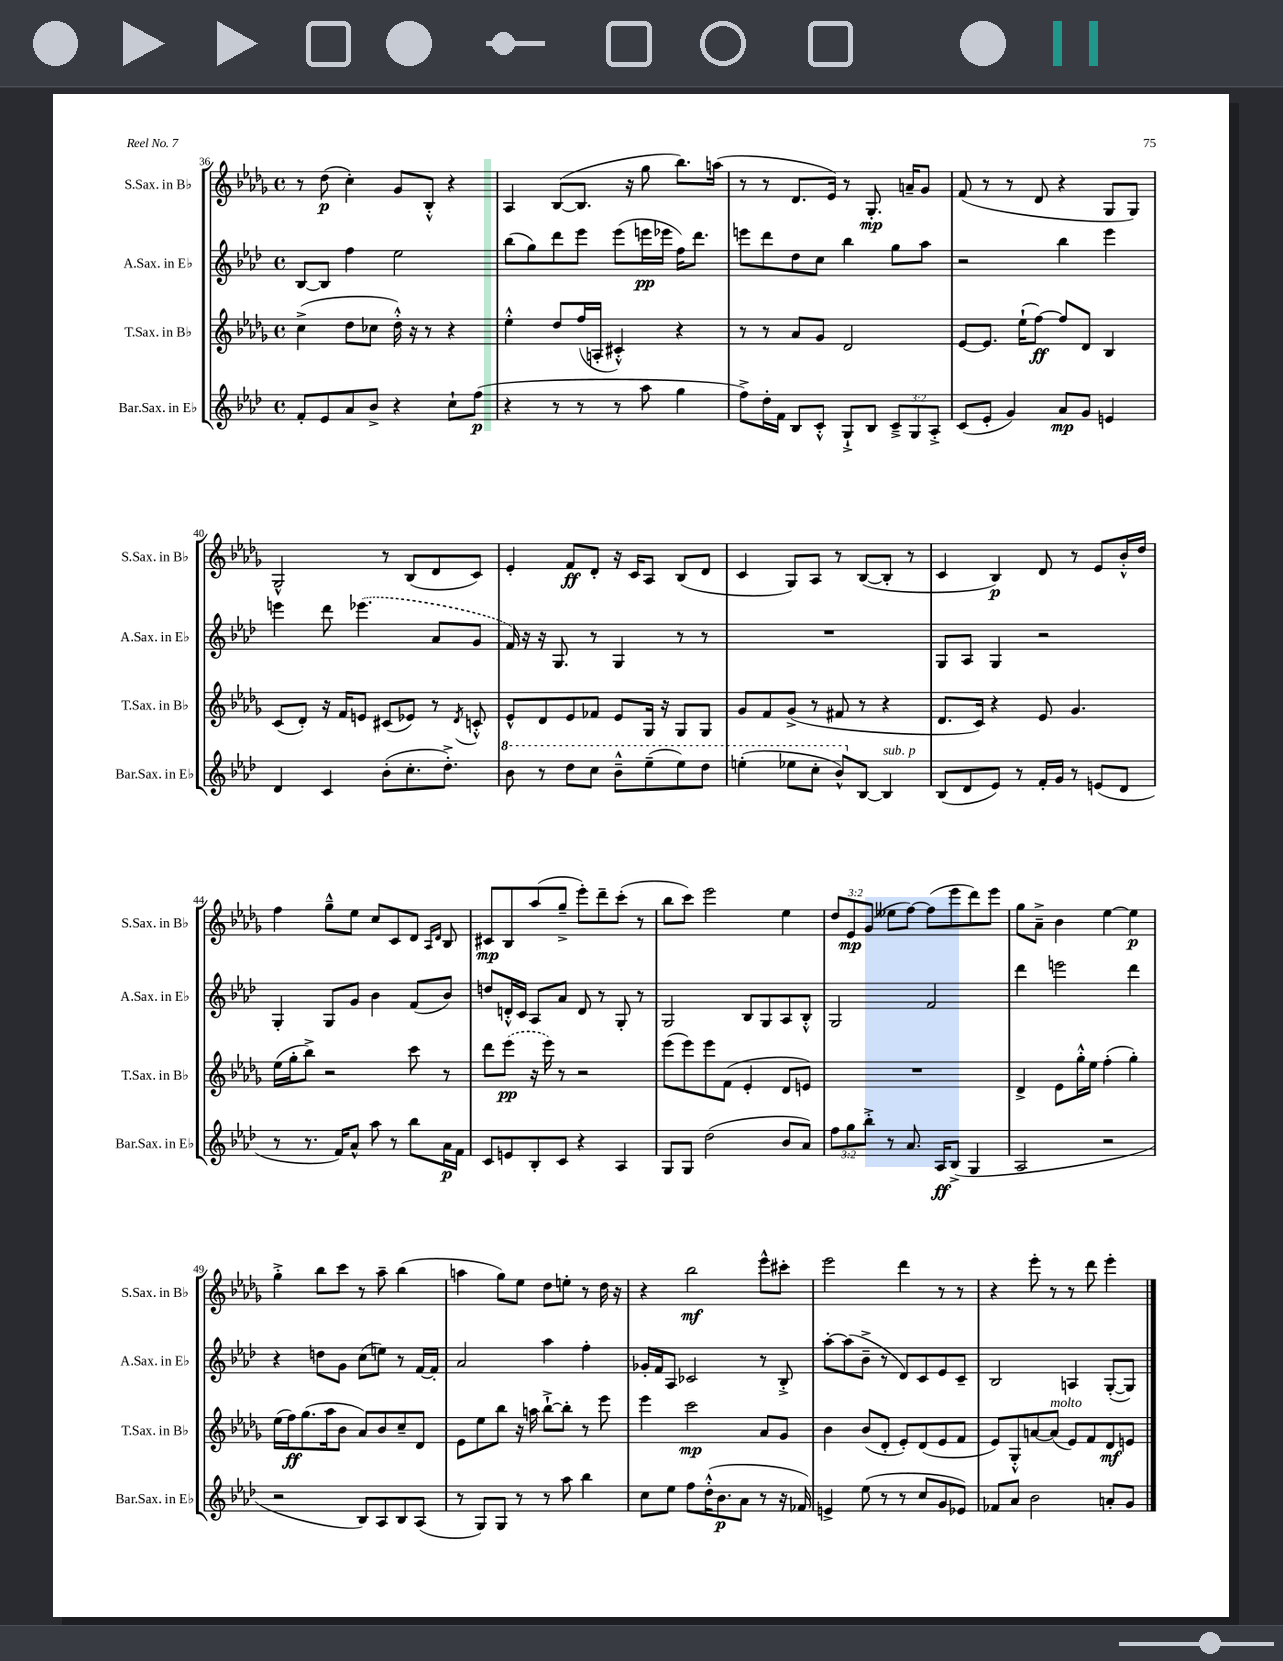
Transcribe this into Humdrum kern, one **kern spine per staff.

**kern	**dynam	**kern	**dynam	**kern	**dynam	**kern	**dynam
*part4	*part4	*part3	*part3	*part2	*part2	*part1	*part1
*staff4	*staff4	*staff3	*staff3	*staff2	*staff2	*staff1	*staff1
*I"Bar.Sax. in E♭	*	*I"T.Sax. in B♭	*	*I"A.Sax. in E♭	*	*I"S.Sax. in B♭	*
*I'Bar.Sax. in E♭	*	*I'T.Sax. in B♭	*	*I'A.Sax. in E♭	*	*I'S.Sax. in B♭	*
*clefG2	*	*clefG2	*	*clefG2	*	*clefG2	*
*k[b-e-a-d-]	*	*k[b-e-a-d-g-]	*	*k[b-e-a-d-]	*	*k[b-e-a-d-g-]	*
*M4/4	*	*M4/4	*	*M4/4	*	*M4/4	*
*met(c)	*	*met(c)	*	*met(c)	*	*met(c)	*
=36	=36	=36	=36	=36	=36	=36	=36
8f'/L	.	(4cc^\	.	[8B-/L	.	8r	.
8e-/	.	.	.	8B-/J]	.	(8dd-\	p
8a-/	.	8dd-\L	.	4ff\	.	4cc'\)	.
8b-^/J	.	8cc-X\J	.	.	.	.	.
4r	.	16dd-'^^\)	.	2ee-\	.	8g-/L	.
.	.	16r	.	.	.	.	.
.	.	8r	.	.	.	8B-'^^/J	.
8cc`\L	.	4r	.	.	.	4r	.
(8ff\J	p	.	.	.	.	.	.
=37	=37	=37	=37	=37	=37	=37	=37
4r	.	4ee-'^^\	.	(8bb-\L	.	4A-/	.
.	.	.	.	8gg\)	.	.	.
8r	.	8dd-/L	.	8ddd-\	.	([8B-/L	.
8r	.	(16ff/L	.	8eee-\J	.	8.B-/J]	.
.	.	16An'/JJ	.	.	.	.	.
8r	.	4c#X'^^/)	.	(8eee-\L	.	.	.
.	.	.	.	.	.	16r	.
8aa-\	.	.	.	16eeen\L	pp	8gg-\	.
.	.	.	.	16eee-X\JJ	.	.	.
4gg\	.	4r	.	16ff\KL)	.	8.bb-\L)	.
.	.	.	.	8.ddd-\J	.	.	.
.	.	.	.	.	.	(16aan\Jk	.
=38	=38	=38	=38	=38	=38	=38	=38
8ff^\L)	.	8r	.	8eeen\L	.	8r	.
16dd-'\L	.	8r	.	8ddd-\	.	8r	.
16f\JJ	.	.	.	.	.	.	.
8B-/L	.	8a-/L	.	8dd-\	.	8.d-/L	.
8c'^^/J	.	8g-/J	.	8cc\J	.	.	.
.	.	.	.	.	.	16e-/Jk)	.
8G`^/L	.	2d-/	.	4bb-\	.	8r	.
8B-/J	.	.	.	.	.	8.G-'/	mp
12c~^/L	.	.	.	8gg\L	.	.	.
.	.	.	.	.	.	16an~/KL	.
12G/	.	.	.	.	.	.	.
.	.	.	.	8aa-\J	.	8g-/J	.
12A-'^/J	.	.	.	.	.	.	.
=39	=39	=39	=39	=39	=39	=39	=39
(8c/L	.	[8e-/L	.	2r	.	(8f/	.
8e-'/J	.	8.e-/J]	.	.	.	8r	.
4g/)	.	.	.	.	.	8r	.
.	.	(16ee-`\KL	.	.	.	.	.
.	.	[8ff\J)	ff	.	.	8d-/	.
8a-/L	mp	8ff/L]	.	4bb-\	.	4r	.
8g/J	.	8d-/J	.	.	.	.	.
4en/	.	4B-/	.	4eee-\	.	8G-/L	.
.	.	.	.	.	.	8G-/J)	.
!!LO:LB:g=z
=40	=40	=40	=40	=40	=40	=40	=40
4d-/	.	(8c/L	.	4eeen\	.	2G-^^/	.
.	.	8d-'/J)	.	.	.	.	.
4c/	.	16r	.	8ddd-\	.	.	.
.	.	16f/KL	.	.	.	.	.
.	.	8en/J	.	(4.eee-X\	.	.	.
(8b-'\L	.	(8c#X/L	.	.	.	8r	.
8.cc'\	.	8e-X/J)	.	.	.	(8B-/L	.
.	.	8r	.	8a-/L	.	8d-/	.
8.dd-'^\J)	.	.	.	.	.	.	.
.	.	8qd-/	.	.	.	.	.
.	.	8cn'^^/	.	8g/J	.	8c/J)	.
=41	=41	=41	=41	=41	=41	=41	=41
*8va	*	*	*	*	*	*	*
8bb-\	.	8e-^^/L	.	16f/)	.	4e-'/	.
.	.	.	.	16r	.	.	.
8r	.	8d-/	.	16r	.	.	.
.	.	.	.	8.G/	.	.	.
8ddd-\L	.	8e-/	.	.	.	8f/L	ff
8ccc\J	.	8f-X/J	.	8r	.	8d-'/J	.
8bb-~^^\L	.	8e-/L	.	4G/	.	16r	.
.	.	.	.	.	.	16c/KL	.
(8eee-~\	.	16G-/Jk	.	.	.	8A-/J	.
.	.	16r	.	.	.	.	.
8eee-\)	.	8G-/L	.	8r	.	(8B-/L	.
8ddd-\J	.	8G-/J	.	8r	.	8d-/J	.
=42	=42	=42	=42	=42	=42	=42	=42
(4eeen'\	.	8g-/L	.	1r	.	4c/	.
.	.	8f/	.	.	.	.	.
8eee-X\L	.	(8g-^/J	.	.	.	8G-/L)	.
8ccc'\J	.	8r	.	.	.	8A-/J	.
8bb-^^/L)	.	8f#X/	.	.	.	8r	.
*X8va	*	*	*	*	*	*	*
[8B-/J	.	8r	.	.	.	([8B-/L	.
!LO:TX:a:i:t=sub. p	!	!	!	!	!	!	!
4B-/]	.	4r	.	.	.	8B-'/J]	.
.	.	.	.	.	.	8r	.
=43	=43	=43	=43	=43	=43	=43	=43
(8B-/L	.	8.d-/L	.	8G/L	.	4c/	.
8d-/	.	.	.	8A-/J	.	.	.
.	.	16c/Jk)	.	.	.	.	.
8e-/J)	.	4r	.	4G/	.	4B-/)	p
8r	.	.	.	.	.	.	.
16f'/LL	.	8e-/	.	2r	.	8d-/	.
16g/JJ	.	.	.	.	.	.	.
8r	.	4.g-/	.	.	.	8r	.
(8en/L	.	.	.	.	.	8e-/L	.
8d-/J	.	.	.	.	.	16b-'^^/L	.
.	.	.	.	.	.	16dd-/JJ	.
!!LO:LB:g=z
=44	=44	=44	=44	=44	=44	=44	=44
8r	.	(16ee-\LL	.	4G'/	.	4ff\	.
.	.	16gg-'\J	.	.	.	.	.
8.r	.	8bb-^\J)	.	.	.	.	.
.	.	2r	.	8G/L	.	8gg-~^^\L	.
16f/KL)	.	.	.	.	.	.	.
8a-^^/J	.	.	.	8g/J	.	8ee-\J	.
8aa-\	.	.	.	4b-\	.	8cc/L	.
8r	.	.	.	.	.	8c/	.
8bb-\L	.	8ccc\	.	(8f/L	.	8d-/J	.
.	.	.	.	.	.	16qqA-/LL	.
.	.	.	.	.	.	16qqd-/JJ	.
16a-\L	p	8r	.	8b-/J)	.	8B-/	.
16f\JJ	.	.	.	.	.	.	.
=45	=45	=45	=45	=45	=45	=45	=45
8c/L	.	8ddd-\L	.	8ddn/L	.	8c#X/L	mp
8en/	.	(8eee-\J	pp	16dn'^^/L	.	8B-/	.
.	.	.	.	16c/JJ	.	.	.
8B-'/	.	16r	.	8A-/L	.	(8aa-/	.
.	.	16eee-\)	.	.	.	.	.
8c/J	.	8r	.	8a-/J	.	8gg-~^/J	.
4r	.	2r	.	8d/	.	8eee-'\L)	.
.	.	.	.	8r	.	8ddd-~\	.
4A-/	.	.	.	8G'/	.	(8ccc'\J	.
.	.	.	.	8r	.	8r	.
=46	=46	=46	=46	=46	=46	=46	=46
8G/L	.	(8eee-\L	.	2G/	.	8bb-\L	.
8G/J	.	8eee-\)	.	.	.	8ccc\J)	.
(2dd-\	.	8eee-\	.	.	.	2eee-\	.
.	.	(8f\J	.	.	.	.	.
.	.	4e-'/	.	8B-/L	.	.	.
.	.	.	.	8G/	.	.	.
8b-/L	.	8d-/L	.	8A-/	.	4ee-\	.
8a-/J)	.	8en/J)	.	8B-'^^/J	.	.	.
=47	=47	=47	=47	=47	=47	=47	=47
12ff\L	.	1r	.	2G/	.	12dd-/L	.
12gg\	.	.	.	.	.	12e-/	mp
12bb-'^\J	.	.	.	.	.	(12g-/J	.
8r	.	.	.	.	.	8ee--X\L	.
8.a-/	.	.	.	.	.	[8ff\J)	.
.	.	.	.	2f/	.	(8ff\L]	.
16A-/KL	ff	.	.	.	.	.	.
(8B-^/J	.	.	.	.	.	8eee-\	.
4G/	.	.	.	.	.	8ddd-\)	.
.	.	.	.	.	.	8eee-\J	.
=48	=48	=48	=48	=48	=48	=48	=48
2A-/	.	4d-^/	.	4ddd-\	.	8gg-\L	.
.	.	.	.	.	.	8a-~^\J	.
.	.	8e-\L	.	2eeen\	.	4b-\	.
.	.	16gg-'^^\L	.	.	.	.	.
.	.	16ee-\JJ	.	.	.	.	.
2r	.	(4ff'\	.	.	.	[4ee-\	.
.	.	4gg-'\)	.	4ddd-\	.	4ee-\]	p
!!LO:LB:g=z
=49	=49	=49	=49	=49	=49	=49	=49
2r	.	(16ee-\LL	.	4r	.	4gg-'^\	.
.	.	16ff\J)	ff	.	.	.	.
.	.	(8.gg-\	.	.	.	.	.
.	.	.	.	8ddn\L	.	8bb-\L	.
.	.	16aa-\k	.	.	.	.	.
.	.	8b-\J	.	8g\J	.	8ccc\J	.
8B-/L)	.	8a-/L)	.	(8cc\L	.	8r	.
8A-/	.	8b-/	.	8een\J)	.	8aa-~\	.
8B-/	.	8cc~/	.	8r	.	(4bb-\	.
(8A-/J	.	8d-/J	.	[16f/LL	.	.	.
.	.	.	.	16f'/JJ]	.	.	.
=50	=50	=50	=50	=50	=50	=50	=50
8r	.	8e-\L	.	2a-/	.	4aan\	.
8G/L)	.	8ee-\	.	.	.	.	.
8G/J	.	8bb-\J	.	.	.	8gg-\L)	.
8r	.	16r	.	.	.	8ee-\J	.
.	.	16aan\	.	.	.	.	.
8r	.	[8bb-`^\L	.	4aa-\	.	8dd-\L	.
8aa-\	.	8bb-'\J]	.	.	.	8een'\J	.
4bb-\	.	8r	.	4ff'\	.	8r	.
.	.	8eee-\	.	.	.	16dd-\	.
.	.	.	.	.	.	16r	.
=51	=51	=51	=51	=51	=51	=51	=51
8cc\L	.	4eee-\	.	16g-X'/LL	.	4r	.
.	.	.	.	16f/J	.	.	.
8ee-\J	.	.	.	8A-/J	.	.	.
8ff\L	.	2ccc\	mp	2c-X/	.	2bb-\	mf
(16dd-'^^\K	.	.	.	.	.	.	.
8.b-\	p	.	.	.	.	.	.
8a-\J	.	.	.	.	.	.	.
8r	.	8a-/L	.	8r	.	8eee-^^\L	.
16r	.	8g-/J	.	8B-'^/	.	8ccc#X'\J	.
16f-X/)	.	.	.	.	.	.	.
=52	=52	=52	=52	=52	=52	=52	=52
4en^/	.	4b-\	.	[8aa-'\L	.	2eee-\	.
.	.	.	.	(8aa-\]	.	.	.
(8ee-\	.	(8b-/L	.	8b-~^\J	.	.	.
8r	.	8d-'/J	.	8r	.	.	.
8r	.	8e-'/L)	.	8d-/L)	.	4ddd-\	.
8cc/L	.	(8d-/	.	8c/	.	.	.
8g/	.	8e-/	.	8e-/	.	8r	.
8e-X/J)	.	8f/J	.	8c~/J	.	8r	.
=53	=53	=53	=53	=53	=53	=53	=53
8f-X/L	.	8e-/L)	.	2B-/	.	4r	.
8a-/J	.	8G-'^^/	.	.	.	.	.
2b-\	.	[8an/	.	.	.	8eee-'\	.
!	!	!LO:TX:a:i:t=molto	!	!	!	!	!
.	.	(8a/J]	.	.	.	8r	.
.	.	8e-/L)	.	4An/	.	8r	.
.	.	8f/	.	.	.	8ddd-\	.
8an'/L	.	8d-/	mf	([8G'/L	.	4eee-'\	.
8g/J	.	8en/J	.	8G/J])	.	.	.
==	==	==	==	==	==	==	==
*-	*-	*-	*-	*-	*-	*-	*-
